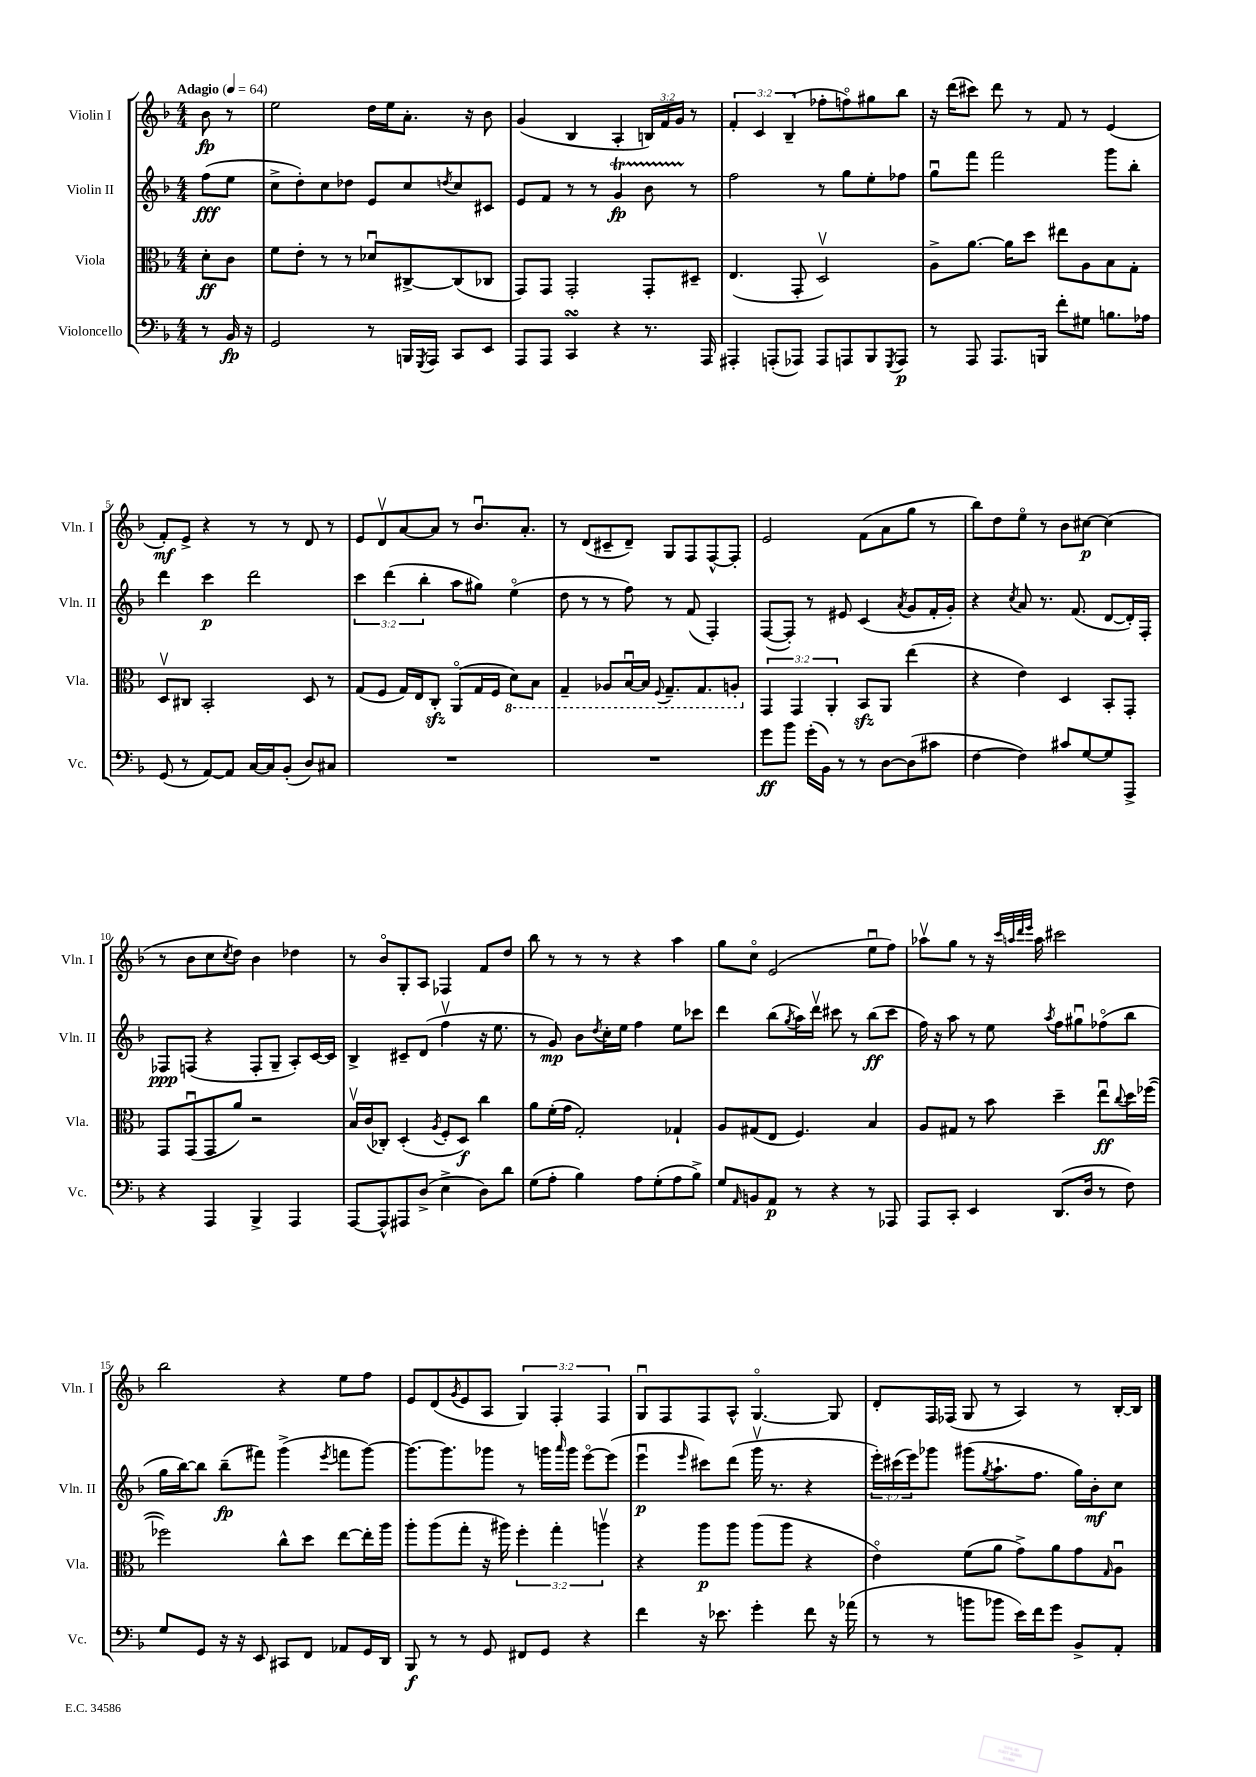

**kern	**kern	**kern	**kern
*staff4	*staff3	*staff2	*staff1
*clefF4	*clefC3	*clefG2	*clefG2
*k[b-]	*k[b-]	*k[b-]	*k[b-]
*M4/4	*M4/4	*M4/4	*M4/4
*MM64	*MM64	*MM64	*MM64
8r	8d'\L	(8ff\L	8b-\
16BB-/	8c\J	8ee\J	8r
16r	.	.	.
=	=	=	=
2GG/	8f\L	8cc^\L	2ee\
.	8e'\J	8dd'\)	.
.	8r	8cc\	.
.	8r	8dd-\J	.
8r	8d-u/L	8e/L	16dd\LL
.	.	.	16ee\J
16BBB/LL	[8C#^/	8cc/	8.a'\J
8qGGG/	.	.	.
16AAA/JJ	.	.	.
.	.	8qdd/	.
8CC/L	(8C#/]	8cc/	.
.	.	.	16r
8EE/J	8C-/J	8c#/J	8b-\
=	=	=	=
8AAA/L	8GG/L)	8e/L	(4g/
8AAA/J	8GG/J	8f/J	.
4CC/	2GG'/	8r	4B-/
.	.	8r	.
4r	.	4g/	4A'/
8.r	8GG'/L	8b-\	24B/LL)
.	.	.	24f/
.	.	.	24g/JJ
.	8D#~/J	8r	8r
16AAA/	.	.	.
=	=	=	=
4AAA#'/	(4.E/	2ff\	6f'/
.	.	.	6c/
(8AAA'/L	.	.	.
.	.	.	(6B-~/
8AAA-/J)	8GG'/	.	.
8AAA-/L	2Dv/)	8r	8ff-'\L
8AAA/	.	8gg\L	8ffo\)
8BBB-/	.	8ee'\	8gg#\
8qGGG/	.	.	.
8AAA/J	.	8ff-\J	8bb-\J
=	=	=	=
8r	8A^\L	8ggu\L	16r
.	.	.	(16ddd\LK
8AAA/	[8.a\J	8fff\J	8ccc#\J)
8.AAA/L	.	2fff\	8ddd\
.	16a\]LK	.	.
.	8dd\J	.	8r
16BBB/Jk	.	.	.
8f'\L	8ee#\L	.	8f/
8G#\J	8A\	.	8r
8.B\L	8B-\	8ggg\L	(4e/
.	8G'\J	8bb-'\J	.
16A-\Jk	.	.	.
=	=	=	=
(8GG/	8Dv/L	4ddd\	8f'/L)
8r	8C#/J	.	8e^/J
[8AA/L)	2BB-'/	4ccc\	4r
8AA/]J	.	.	.
[16C/LL	.	2ddd\	8r
16C/]J	.	.	.
(8BB-'/J	.	.	8r
8D/L)	8D/	.	8d/
8C#/J	8r	.	8r
=	=	=	=
1r	(8G/L	6ccc\	8e/L
.	8F/J	.	8dv/
.	.	(6ddd\	.
.	16G/LL)	.	[8a/
.	16E/J	.	.
.	.	6bb-'\	.
.	8C'/J	.	8a/]J
.	(8AAo/L	8aa\L	8r
.	16G/L	8gg#\J)	8.b-u/L
.	16F/JJ	.	.
.	8D\L)	(4eeo\	.
.	.	.	8.a'/J
.	8BB-\J	.	.
=	=	=	=
1r	4GG~/	8dd\	8r
.	.	8r	(8d/L
.	8AA-/L	8r	8c#~/
.	[16BB-u/L	8ff\)	8d~/J)
.	16BB-/]JJ	.	.
.	8qqFF/	.	.
.	8.GG~/L	8r	8G/L
.	.	(8f/	8F/
.	8.GG/	.	.
.	.	4F'/)	[8F^^/
.	8AA'/J	.	8F'/]J
=	=	=	=
8g\L	6GG/	([8F/L	2e/
8b-\J	.	8F'/]J)	.
.	6GG/	.	.
(16g'\LL	.	8r	.
16BB-\JJ)	.	.	.
.	6AA'/	.	.
8r	.	8e#/	.
8r	8BB-/L	(4c/	(8f\L
[8D\L	8AA/J	.	8a\
.	.	8qa/	.
(8D\]	(4ee\	8g/L	8gg\J
8c#\J	.	16f'/L	8r
.	.	16g'/JJ)	.
=	=	=	=
[4F\	4r	4r	8bb-\L)
.	.	.	8dd\
.	.	8qcc/	.
4F\])	4e\)	8a/	8eeo\J
.	.	8.r	8r
8c#/L	4D/	.	8b-\L
.	.	(8.f/	.
[8G/	.	.	[8cc#\J
8G/]	8BB-'/L	[8d/L	(4cc#\]
8AAA^/J	8GG'/J	16d'/]L)	.
.	.	16F'/JJ	.
=	=	=	=
4r	8GG/L	8F-/L	8r
.	(8GGu/	(8F/J	8b-\L
4AAA/	8GG/	4r	8cc\
.	.	.	8qcc/
.	8a/J)	.	8dd\J)
4BBB-^/	2r	8F'/L	4b-\
.	.	8G~/J	.
4AAA/	.	8A'/L)	4dd-\
.	.	[16c/L	.
.	.	16c/]JJ	.
=	=	=	=
[8AAA/L	16B-v/LL	4B-^/	8r
.	(16c/J	.	.
8AAA^^/]	8C-'/J)	.	8b-o/L
8AAA#/	(4D'/	8c#~/L	8G'/
(8D^/J	.	(8d/J	8A/J
.	8qA/	.	.
4E^\	8F'/L	4ffv\	4F-/
.	8D/J)	.	.
8D\L)	4cc\	16r	8f/L
.	.	8.ee\	.
8d\J	.	.	8dd/J
=	=	=	=
(8G\L	8a\L	8r	8bb-\
8A'\J	(16f'\L	8g/)	8r
.	16g\JJ	.	.
4B-\)	2G'/)	8b-\L	8r
.	.	8qdd/	.
.	.	16cc'\L	8r
.	.	16ee\JJ	.
8A\L	.	4ff\	4r
(8G'\	.	.	.
8A\	4G-`/	8ee\L	4aa\
8B-^\J)	.	8ccc-\J	.
=	=	=	=
8G/L	8A/L	4ddd\	8gg\L
16qqAA/	.	.	.
8BB/	(8G#/	.	8cco\J
8AA/J	8E/J	(8bb-\L	(2e/
.	.	8qgg/	.
8r	4.F/)	16aa\L)	.
.	.	16dddv\JJ	.
4r	.	8ccc#\	.
.	.	8r	.
8r	4B-/	(8bb-\L	8eeu\L
8AAA-/	.	8ccc#\J	8ff\J)
=	=	=	=
8AAA/L	8A/L	16ff\)	8aa-v\L
.	.	16r	.
8CC'/J	8G#/J	8aa\	8gg\J
4EE/	8r	8r	8r
.	8b-\	8ee\	16r
.	.	.	32qqccc/LLL
.	.	.	32qqaa/
.	.	.	32qqddd/
.	.	.	32qqeee/JJJ
.	.	.	16aa\
.	.	8qaa/	.
(8.DD/L	4dd~\	8ff\L	2ccc#\
.	.	8gg#u\	.
16D/Jk	.	.	.
8r	8eeu\L	(8ff-o\	.
.	8qqcc/	.	.
8F\)	16dd\L	8bb-\J	.
.	([16ff-\JJ	.	.
=	=	=	=
8G/L	2ff-\])	16gg\LL	2bb-\
.	.	[16bb-\J)	.
8GG/J	.	8bb-\]J	.
16r	.	(8bb-~\L	.
16r	.	.	.
8EE/	.	8fff#\J)	.
8CC#/L	8cc^^\L	(4ggg^\	4r
8FF/J	8dd\J	.	.
.	.	8qeee/	.
8AA-/L	[8ee\L	8fff\L	8ee\L
16GG/L	16ee'\]L	[8ggg\J)	8ff\J
16DD/JJ	16aa\JJ	.	.
=	=	=	=
8BBB-/	8aa'\L	8.ggg\_L	8e/L
8r	(8aa\	.	(8d/
.	.	8.ggg\]	.
.	.	.	8qg/
8r	8gg'\J	.	8e/
8GG/	16r	8ggg-\J	8A/J
.	16aa#\)	.	.
8FF#/L	6ff'\	8r	6G/)
8GG/J	.	16ggg\LL	.
.	6gg'\	.	6F'/
.	.	16qqaaa/	.
.	.	16ggg\JJ	.
4r	.	[8eeeo\L	.
.	6aav\	.	6F/
.	.	(8eee\]J	.
=	=	=	=
4f\	4r	4eeeu\	8Gu/L
.	.	.	8F/
.	.	16qqeee/	.
16r	8aa\L	8ccc#\L)	8F/
8.e-\	.	.	.
.	8aa\J	(8ddd\J	8A^^/J
4g'\	(8aa\L	16gggv\	[4.Go/
.	.	8.r	.
.	8aa\J	.	.
8f\	4r	4r	.
16r	.	.	8G/]
(16a-\	.	.	.
=	=	=	=
8r	4eo\)	24eee'\LL)	8d'/L
.	.	(24ccc#\	.
.	.	24eee\J)	.
8r	.	8ggg-\J	16F/L
.	.	.	(16F-/JJ
8b\L	(8f\L	(8ggg#\L	8G/
.	.	8qgg/	.
8b-\J	8a\J	8.aa`\	8r
16e\LL)	8g^\L)	.	4A/)
16f\J	.	8.ff\J	.
8g\J	8a\	.	.
8BB-^/L	8g\	16gg\LL)	8r
.	.	16b-'\J	.
.	16qqG/	.	.
8AA'/J	8Au\J	8cc\J	[16B-'/LL
.	.	.	16B-/]JJ
==	==	==	==
*-	*-	*-	*-
